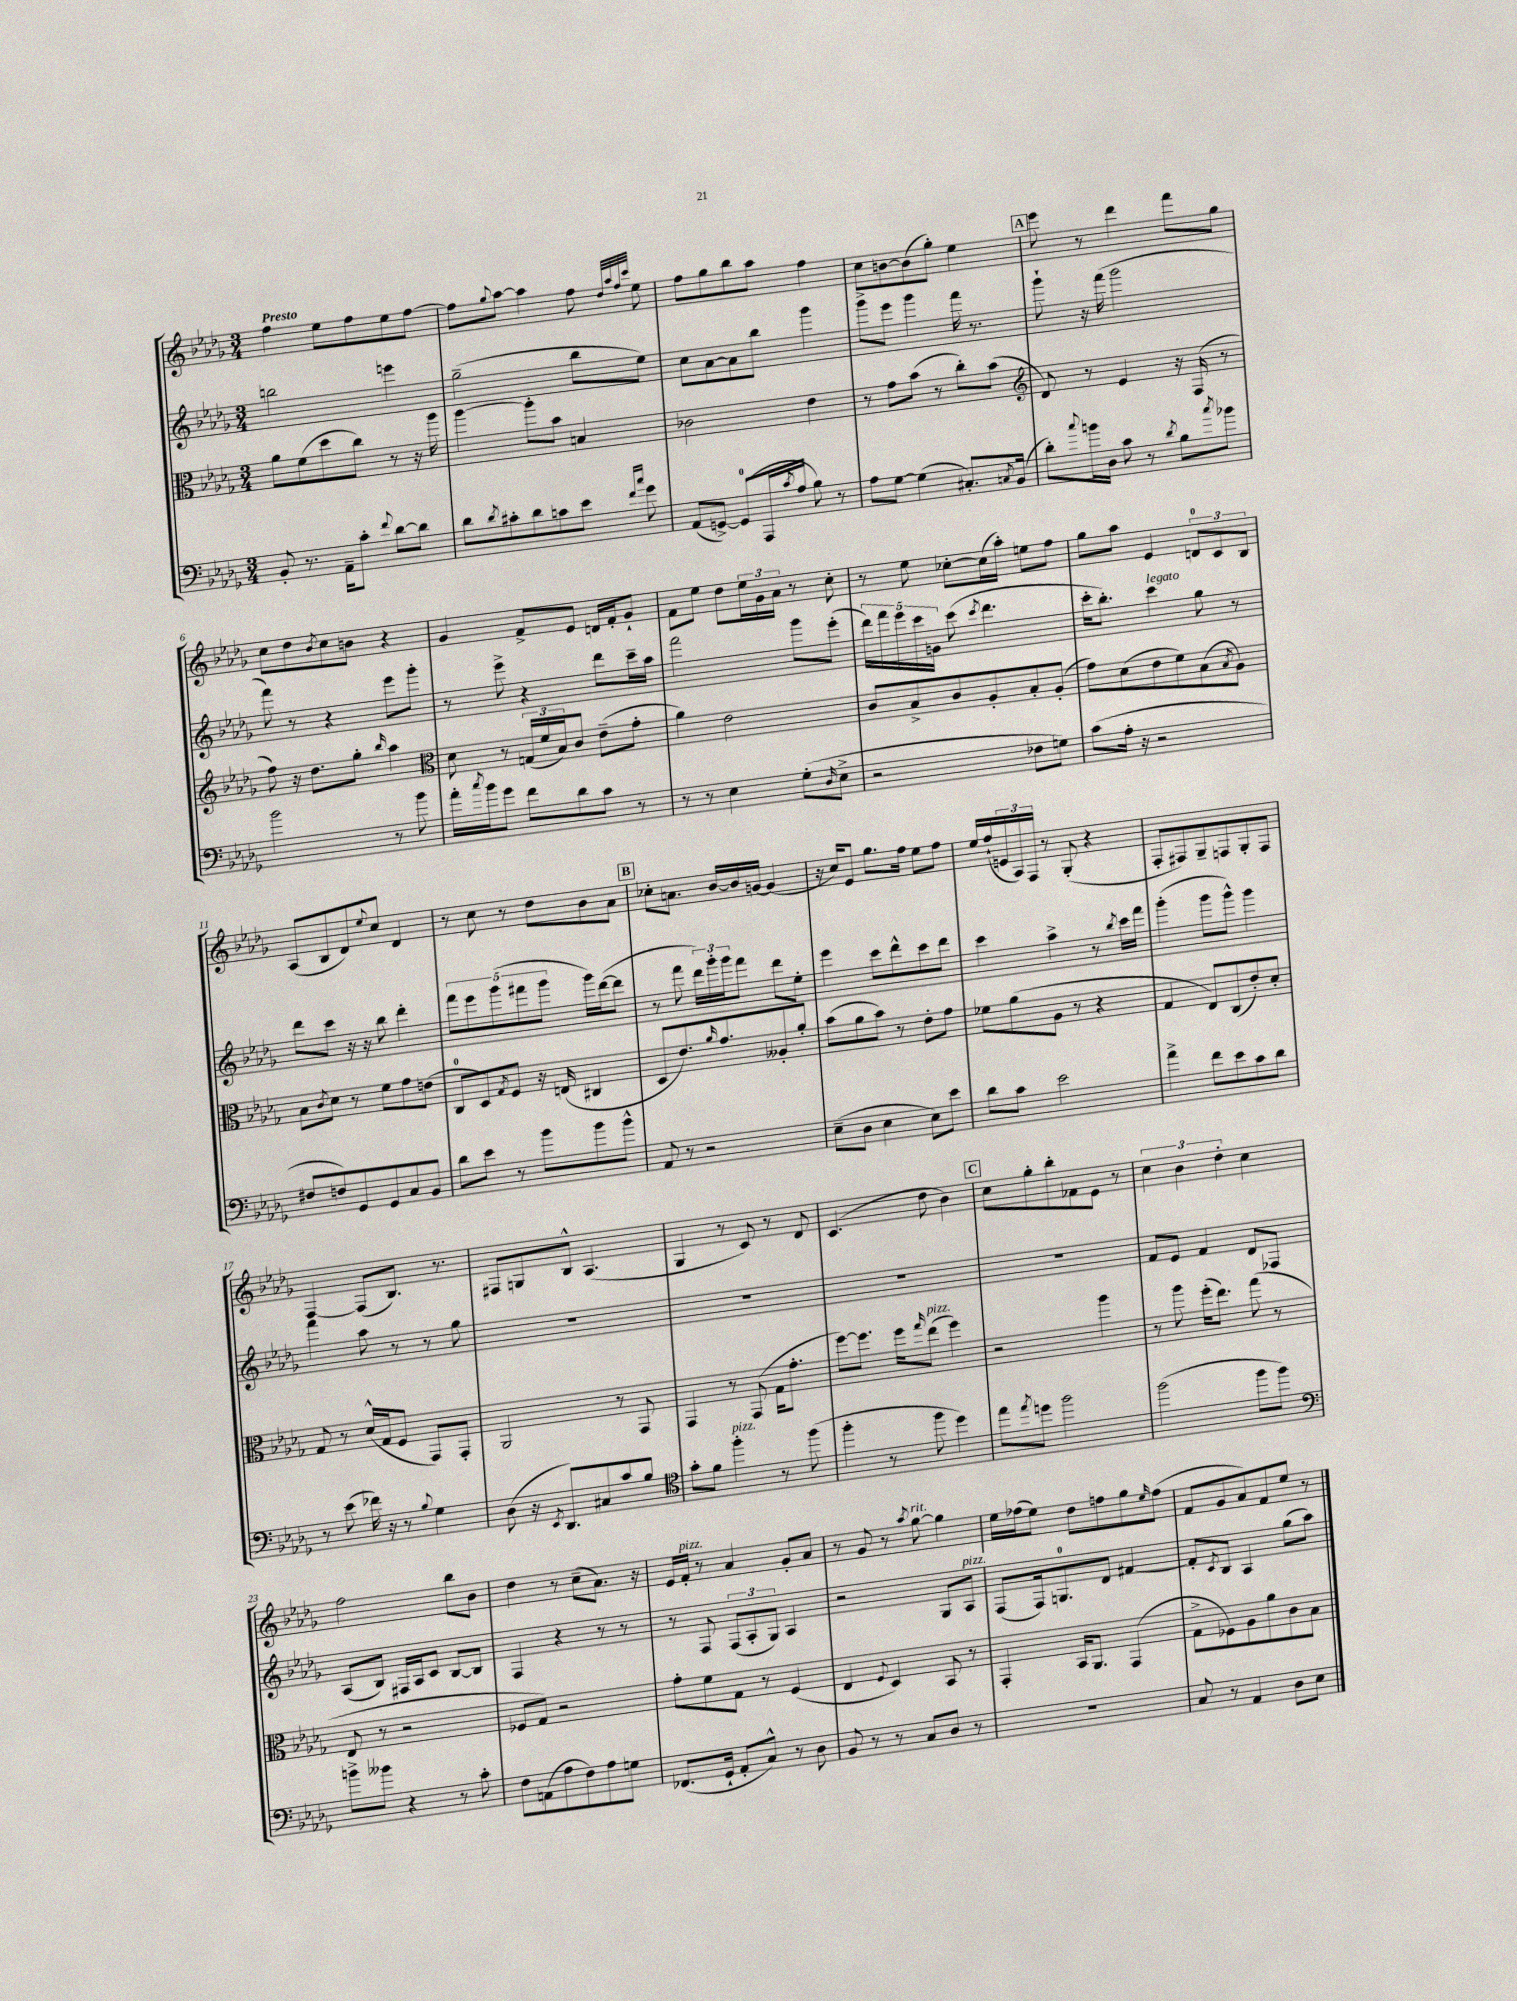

**kern	**kern	**kern	**kern
*part4	*part3	*part2	*part1
*staff4	*staff3	*staff2	*staff1
*clefF4	*clefC3	*clefG2	*clefG2
*k[b-e-a-d-g-]	*k[b-e-a-d-g-]	*k[b-e-a-d-g-]	*k[b-e-a-d-g-]
*M3/4	*M3/4	*M3/4	*M3/4
=1	=1	=1	=1
!	!	!	!LO:TX:a:B:t=Presto
8BB-'/	8a-\L	2bbn\	4ff\
8.r	(8f\	.	.
.	8dd-\	.	8ee-\L
16AA-~\KL	.	.	.
8c'\J	8cc\J)	.	8ff\
8qqf/	.	.	.
[8d-\L	8r	4eeen\	8ee-\
8d-\J]	16r	.	[8ff\J
.	16aa-\	.	.
=2	=2	=2	=2
8d-\L	[4aa-\	(2gg-~\	8ff\L]
8qd-/	.	.	8qqgg-/
8c#X'\	.	.	[8aa-\J
8d-\	8aa-'\L]	.	4aa-\]
8cn\	8b-\J	.	.
8e-\J	4Bn/	8bb-\L	8ff\
.	.	.	32qqdd-/LLL
.	.	.	32qqaa-/
16qqf/LL	.	.	32qqff/
16qqcc/JJ	.	.	32qqccc/JJJ
8g-\	.	8ee-\J)	8ee-\
=3	=3	=3	=3
(8AA-/L	2c-X\	8cc\L	8ff\L
[8GGn^/J)	.	[8a-\	8gg-\
(8GG/L]	.	8a-\]	8bb-\
16AAA-/L	.	8bb-\J	8aa-\J
8qc/	.	.	.
16A-/JJ	.	.	.
8B-\)	4e-\	4ggg-\	4ff\
8r	.	.	.
=4	=4	=4	=4
8A-\L	8r	8ggg-^\L	8cc\L
[8G-\J	8g-\L	8eee-\J	[8bn\
(4G-\]	(8b-\J	4ggg-\	(8b\]
.	8r	.	8gg-'\J)
8.C#X'/L)	8cc'\L)	16fff\	4ee-\
.	.	8.r	.
.	(8b-\J	.	.
8qCn/	.	.	.
(16BB-/Jk	.	.	.
!!LO:REH:place=s1:t=A
=5	=5	=5	=5
*	*clefG2	*	*
8d-'\L)	8d-/)	8ggg-`\	8eee-\
8qqcc/	.	.	.
16bn\L	8r	16r	8r
16D-\JJ	.	(16fff\	.
8c\	4e-/	2ggg-\	4ddd-\
8r	.	.	.
8qd-/	.	.	.
8B-\L	16r	.	8fff\L
.	(16F/	.	.
8qcc/	.	.	.
8b-X\J	8r	.	8gg-\J
!!LO:LB:g=z
=6	=6	=6	=6
2b-\	8ff\)	8fff\)	8cc\L
.	16r	8r	8dd-\
.	8.dd-\L	.	.
.	.	.	8qb-/
.	.	4r	8cc\
.	8gg-'\J	.	8bn\J
.	16qqbb-/	.	.
8r	4aa-\	8eee-\L	4r
8b-\	.	8ggg-'\J	.
=7	=7	=7	=7
*	*clefC3	*	*
16a-'\LL	8d-\	8r	4g-/
8qcc/	.	.	.
16b-\J	.	.	.
8g-\J	8r	8eee-^\	.
8f\L	(24Gn/LL	4r	8f^/L
.	24f/	.	.
.	24B-/J)	.	.
8d-\	8c/J	.	8e-/J
8c\J	(8e-~\L	8ddd-\L	16dn/LL
.	.	.	16f'/J
8r	8g-'\J	16ccc~\L	8g-`/J
.	.	16aa-\JJ	.
=8	=8	=8	=8
8r	4a-\)	2fff\	8f\L
8r	.	.	8ee-\J
4E-\	2e-\	.	8dd-\L
.	.	.	24ee-\L
.	.	.	24g-\
.	.	.	24a-\JJ
(8G-'\L	.	8ggg-\L	8r
16qqD-/	.	.	.
8E-^\J	.	(8eee-'\J	8cc'\
=9	=9	=9	=9
2r	8c/L	20ddd-\LL)	8r
.	.	20fff\	.
.	.	20eee-\	.
.	8B-^/	.	8ee-\
.	.	20ccc\	.
.	.	20gn\JJ	.
.	8c/	(8ccc\	[8cc-X'\L
.	.	8qccc/	.
.	8A-'/	4.ddd-\	(16cc-\L]
.	.	.	16aa-'\JJ)
8F-X\L	8B-'/	.	8een\L
8Gn\J)	(8A-'/J	.	8ff\J
=10	=10	=10	=10
(8c\L	8g-\L)	16ccc'\KL	8gg-\L
.	.	8.bb-'\J)	.
16A-'\Jk	(8d-\	.	8aa-\J
16r	.	.	.
!	!	!LO:TX:a:i:t=legato	!
2r	8e-\	4ccc\	4e-/
.	8f\)	.	.
.	(8B-\	8gg-\	12dn/L
.	.	.	12c/
.	8qB-/	.	.
.	8A-\J)	8r	.
.	.	.	12B-/J
!!LO:LB:g=z
=11	=11	=11	=11
8F#X/L	8B-\L	8ddd-\L	(8A-/L
.	8qc/	.	.
8Fn/)	8d-\J	8ccc\J	8B-/
8GG-/	8r	16r	8d-/)
.	.	16r	.
.	.	.	8qqee-/
8GG-/	8f\L	8bb-\	8cc/J
8C/	8g-\	4ddd-'\	4d-/
8BB-/J	(8en\J	.	.
=12	=12	=12	=12
8d-\L	8C/L	10fff\L	8r
.	.	10eee-\	.
8e-\J	8D-/)	.	8cc\
.	.	(10ggg-\	.
.	8qG-/	.	.
8r	8F/J	.	8r
.	.	10fff#X\	.
8b-\L	16r	.	8dd-\L
.	.	10ggg-\J	.
.	(16En/	.	.
8b-\	4C#X/	16ggg-\LL)	8b-\
.	.	([16ddd-\J	.
8b-^^\J	.	8ddd-\J]	8a-\J
!!LO:REH:place=s1:t=B
=13	=13	=13	=13
8AA-/	8D-/L	8r	8cc-X'\L
8r	8.e-/)	8fff\	8.an\J
2r	.	24ddd-\LL)	.
.	.	24ggg-'\	.
.	16qqa-/	.	.
.	8.g-/	.	[16b-/LL
.	.	24ggg-\J	.
.	.	8fff\J	16b-/]
.	.	.	[16gn/JJ
.	8A--X'/	8ddd-\L	(4g/]
.	8a-'/J	8ee-'\J	.
=14	=14	=14	=14
(8E-~\L	(8b-\L	4eee-\	16r
.	.	.	16cc/KL)
8D-\J	8a-\	.	8e-/J
4E-\	8b-\J)	8ccc\L	8.gg-\L
.	8r	8ddd-^^\	.
.	.	.	16ff\Jk
8E-\L)	8e-'\L	8ccc\	8ee-\L
8e-\J	8g-\J	8ddd-\J	8ff\J
=15	=15	=15	=15
8d-\L	8f-X\L	4ccc\	16ee-/LL
.	.	.	(16ff`/
8c\J	(8a-\	.	24en/
.	.	.	24A-/)
.	.	.	24F/JJ
2e-\	8A-\J	4aa-^\	8r
.	8r	.	(8G-'/
.	4r	8r	4r
.	.	8qbb-/	.
.	.	16ccc\LL	.
.	.	16fff\JJ	.
=16	=16	=16	=16
4a-^\	4G-/	(4ggg-'\	8F'/L
.	.	.	8F#X/)
8f\L	8E-/L)	8ggg-\L	8G-~/
8e-\	(8C/	8ggg-^^\J)	8Fn/
8c\	8e-'/)	4ggg-\	8G-'/
8d-\J	8d-'/J	.	8F/J
!!LO:LB:g=z
=17	=17	=17	=17
8r	8G-/	4fff\	[4F/
(8e-\	8r	.	.
16f-X\)	(16d-^^/LL	8aa-\	(8F/L]
16r	16G-/J	.	.
8r	8F/J	8r	8.B-/J)
8qqB-/	.	.	.
4G-\	8GG-/L)	8r	.
.	.	.	8.r
.	8GG-'/J	8gg-\	.
=18	=18	=18	=18
(8D-\	2AA-/	2.r	8F#X/L
16r	.	.	8Gn/
8qEE-/	.	.	.
8.DD-/L)	.	.	.
.	.	.	8B-^^/J
8C#X/	.	.	(4.A-/
8c/	8r	.	.
8B-/J	8GG-/	.	.
=19	=19	=19	=19
*clefC4	*	*	*
8g-'\L	4GG-/	2.r	4G-/
8f\J	.	.	.
!LO:TX:a:i:t=pizz.	!	!	!
4ff'\	8r	.	8r
.	(8GG-/	.	8c/)
8r	16G-\KL	.	8r
.	8.g-'\J	.	.
(8ff\	.	.	8d-/
=20	=20	=20	=20
4ff'\	[8ff\L)	2.r	(4.c/
.	8.ff\J]	.	.
8r	.	.	.
.	16ff\KL	.	.
.	16qqgg-/	.	.
!	!LO:TX:a:i:t=pizz.	!	!
8ff\	(8ee-\J	.	8dd-\
4dd-\)	4ff\)	.	4b-\)
!!LO:REH:place=s1:t=C
=21	=21	=21	=21
8ee-\L	2r	2.r	8cc\L
8qee-/	.	.	.
8ddn\J	.	.	8gg-'\
2ff\	.	.	8bb-'\
.	.	.	8f-X\
.	4aa-\	.	8e-\J
.	.	.	8r
=22	=22	=22	=22
(2ff\	8r	8f/L	6cc\
.	8aa-\	8e-/J	.
.	.	.	6b-\
.	(16ff'\KL	4f/	.
.	8.ee-\J)	.	.
.	.	.	6dd-'\
8ff\L	(8gg-\	8d-/L	4cc\
8ff\J)	8r	8F-X/J	.
!!LO:LB:g=z
=23	=23	=23	=23
*clefF4	*	*	*
8bn^\L	8E-/	(8A-/L	2ff\
8b--X\J	8r	8B-/J)	.
4r	2r	16F#X/LL	.
.	.	16A-/J	.
.	.	8c/J	.
8r	.	[8B-/L	8bb-\L
8c'\	.	8B-/J]	8b-\J
=24	=24	=24	=24
8F\L	8F-X/L	4F/	4dd-\
(8AAn\	8G-/J)	.	.
8A-\	2r	4r	8r
8F\)	.	.	(8cc~\L
8A-\	.	8r	8.a-\J)
8Gn\J	.	8r	.
.	.	.	16r
=25	=25	=25	=25
(8.FF-X/L	8g-'\L	8r	16e-/LL
!	!	!	!LO:TX:a:i:t=pizz.
.	.	.	16f'/JJ
.	8f\	8F/	8r
16GG-`/Jk	.	.	.
8AA-'/L	8G-\J	(12F/L	4a-/
.	.	12A-'/	.
8C^^/J)	8r	.	.
.	.	12G-/J)	.
8r	(4F/	4A-/	8g-'/L
8D-\	.	.	8a-/J
=26	=26	=26	=26
8BB-/	4E-/	2r	8r
8r	.	.	8g-/
.	8qqF/	.	.
8r	4D-/)	.	8r
.	.	.	8qaa-/
!	!	!	!LO:TX:a:i:t=rit.
8C/L	.	.	[8gg-\
8D-/J	8BB-/	8G-/L	4gg-\]
!	!	!LO:TX:a:i:t=pizz.	!
8r	8r	8A-/J	.
=27	=27	=27	=27
2.r	4GG-'/	(8F/L	16ee-\LL
.	.	.	(16ff-X\J
.	.	16F/k)	8ee-\J)
.	.	8.Gn/	.
.	16BB-/KL	.	8dd-\L
.	8.AA-/J	.	.
.	.	8d-/J	8ffn\
.	(4GG-/	[4f#X/	8gg-\
.	.	.	16qqee-/
.	.	.	(8ff\J
=28	=28	=28	=28
8C/	8G-^\L	8f#'/L]	8f/L
.	.	8qc/	.
8r	8F-X\)	8B-/J	8g-/
4AA-/	8A-\	4A-/	8a-/)
.	8a-\	.	8f/
8D-\L	8c\	(8gg-\L	8ee-/J
8E-\J	8B-\J	8aa-\J)	8r
==	==	==	==
*-	*-	*-	*-
